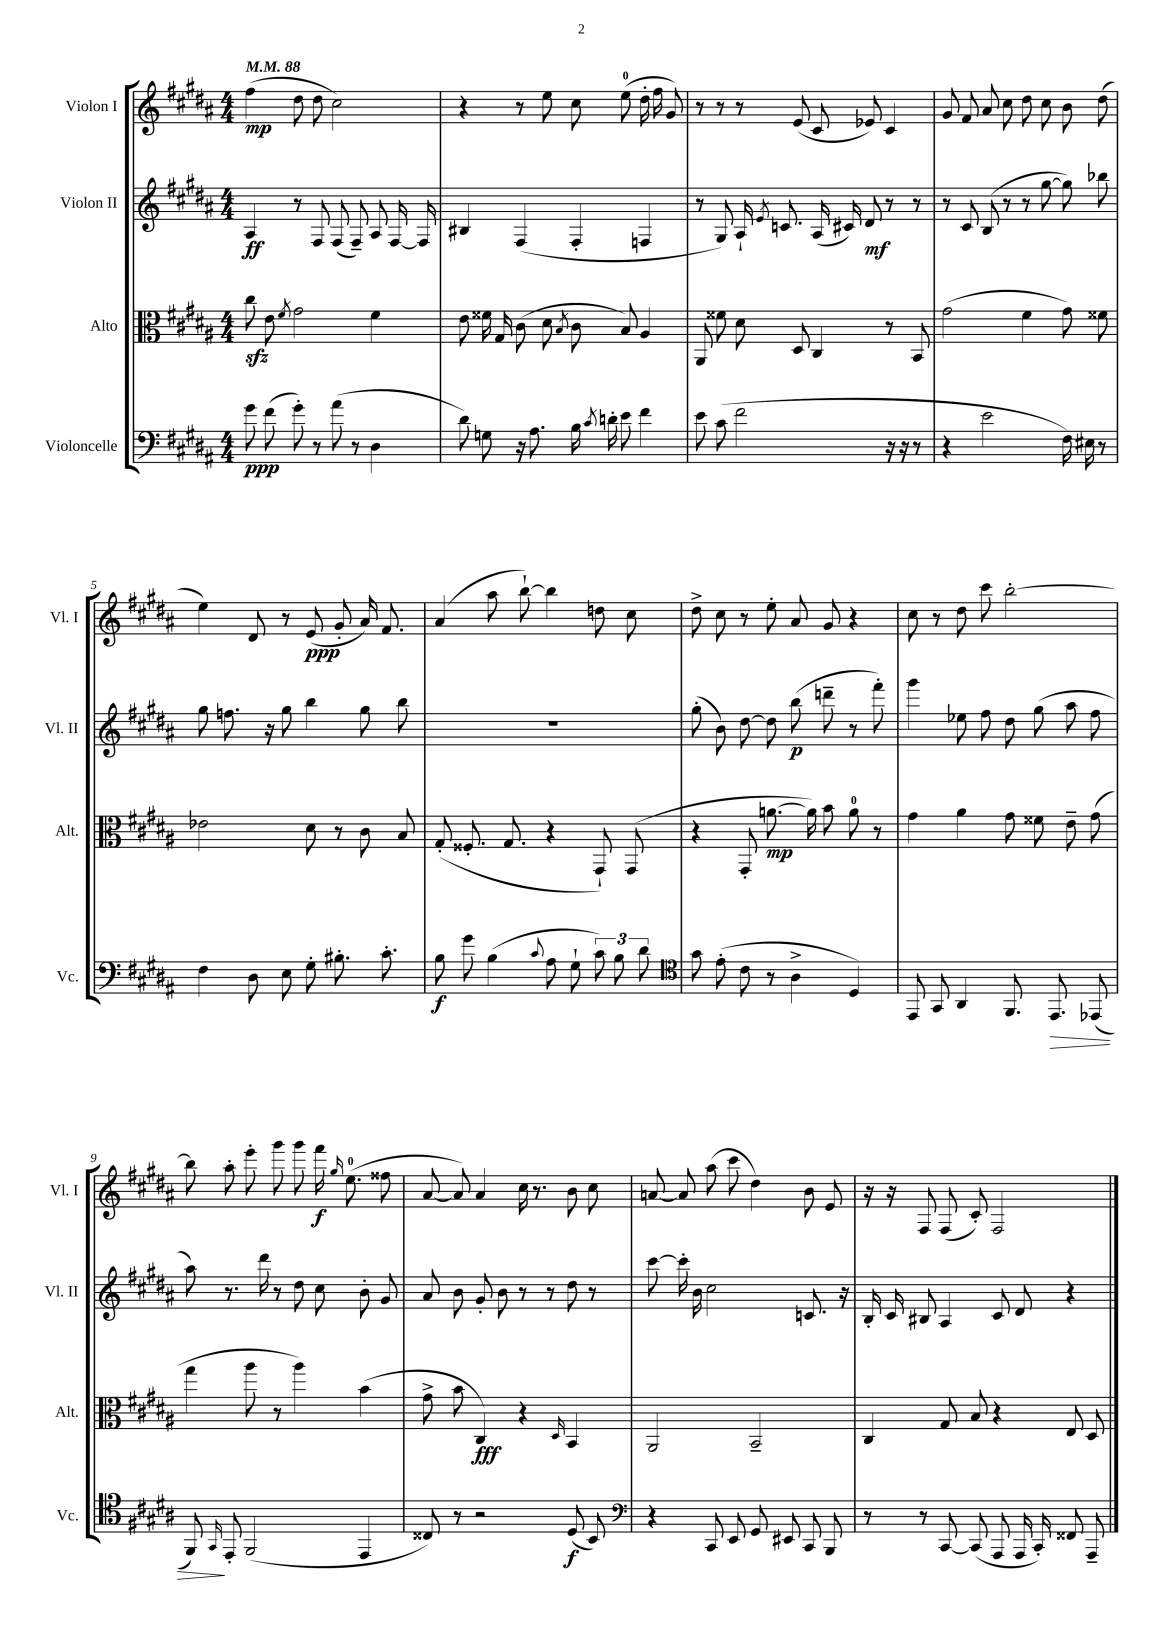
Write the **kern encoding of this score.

**kern	**dynam	**kern	**dynam	**kern	**dynam	**kern	**dynam
*part4	*part4	*part3	*part3	*part2	*part2	*part1	*part1
*staff4	*staff4	*staff3	*staff3	*staff2	*staff2	*staff1	*staff1
*I"Violoncelle	*	*I"Alto	*	*I"Violon II	*	*I"Violon I	*
*I'Vc.	*	*I'Alt.	*	*I'Vl. II	*	*I'Vl. I	*
*clefF4	*	*clefC3	*	*clefG2	*	*clefG2	*
*k[f#c#g#d#a#]	*	*k[f#c#g#d#a#]	*	*k[f#c#g#d#a#]	*	*k[f#c#g#d#a#]	*
*M4/4	*	*M4/4	*	*M4/4	*	*M4/4	*
*MM88	*	*MM88	*	*MM88	*	*MM88	*
=1	=1	=1	=1	=1	=1	=1	=1
8g#\	ppp	8cc#zz\	.	4A#/	ff	(4ff#\	mp
(8f#\	.	8e\	.	.	.	.	.
.	.	8qf#/	.	.	.	.	.
8g#'\)	.	2g#\	.	8r	.	8dd#\	.
8r	.	.	.	8F#/	.	8dd#\	.
(8a#\	.	.	.	(8F#/	.	2cc#\)	.
8r	.	.	.	8F#~/)	.	.	.
4D#\	.	4f#\	.	8A#/	.	.	.
.	.	.	.	[16F#/	.	.	.
.	.	.	.	16F#/]	.	.	.
=2	=2	=2	=2	=2	=2	=2	=2
8d#\)	.	8e\	.	4B#X/	.	4r	.
8Gn\	.	16f##X\	.	.	.	.	.
.	.	16G#/	.	.	.	.	.
16r	.	(8c#\	.	(4F#/	.	8r	.
8.A#\	.	.	.	.	.	.	.
.	.	8d#\	.	.	.	8ee\	.
.	.	8qB/	.	.	.	.	.
16B\	.	8c#\	.	4F#'/	.	8cc#\	.
8qc#/	.	.	.	.	.	.	.
16dn'\	.	.	.	.	.	.	.
8e\	.	8B/)	.	.	.	(8ee\	.
4f#\	.	4A#/	.	4Fn/	.	16dd#'\	.
.	.	.	.	.	.	16ff#\	.
.	.	.	.	.	.	8g#/)	.
=3	=3	=3	=3	=3	=3	=3	=3
8e\	.	8AA#/	.	8r	.	8r	.
(8c#\	.	8f##X\	.	8G#/)	.	8r	.
2f#\	.	8d#\	.	16A#`/	.	8r	.
.	.	.	.	8qe/	.	.	.
.	.	.	.	8.cn/	.	.	.
.	.	8D#/	.	.	.	(8e/	.
.	.	4C#/	.	(16A#/	.	8c#/	.
.	.	.	.	16c#X/)	.	.	.
.	.	.	.	8d#/	mf	8e-X/)	.
16r	.	8r	.	8r	.	4c#/	.
16r	.	.	.	.	.	.	.
8r	.	8BB/	.	8r	.	.	.
=4	=4	=4	=4	=4	=4	=4	=4
4r	.	(2g#\	.	8r	.	8g#/	.
.	.	.	.	8c#/	.	8f#/	.
2e\	.	.	.	(8B/	.	8a#/	.
.	.	.	.	8r	.	8cc#\	.
.	.	4f#\	.	8r	.	8dd#\	.
.	.	.	.	[8gg#\	.	8cc#\	.
16F#\)	.	8g#\)	.	8gg#\])	.	8b\	.
16E#X\	.	.	.	.	.	.	.
8r	.	8f##X\	.	8bb-X\	.	(8dd#\	.
!!LO:LB:g=z
=5	=5	=5	=5	=5	=5	=5	=5
4F#\	.	2e-X\	.	8gg#\	.	4ee\)	.
.	.	.	.	8.ffn\	.	.	.
8D#\	.	.	.	.	.	8d#/	.
.	.	.	.	16r	.	.	.
8E\	.	.	.	8gg#\	.	8r	.
8G#'\	.	8d#\	.	4bb\	.	(8e/	ppp
8.B#X'\	.	8r	.	.	.	8g#'/	.
.	.	8c#\	.	8gg#\	.	16a#/)	.
8.c#'\	.	.	.	.	.	8.f#/	.
.	.	8B/	.	8bb\	.	.	.
=6	=6	=6	=6	=6	=6	=6	=6
8B\	f	(8G#'/	.	1r	.	(4a#/	.
8g#\	.	8.F##X'/	.	.	.	.	.
(4B\	.	.	.	.	.	8aa#\	.
.	.	8.G#/	.	.	.	.	.
.	.	.	.	.	.	[8bb`\)	.
8qqc#/	.	.	.	.	.	.	.
8A#\	.	4r	.	.	.	4bb\]	.
8G#`\	.	.	.	.	.	.	.
12c#\)	.	8GG#`/)	.	.	.	8ddn\	.
12B\	.	.	.	.	.	.	.
.	.	(8GG#/	.	.	.	8cc#\	.
12d#\	.	.	.	.	.	.	.
=7	=7	=7	=7	=7	=7	=7	=7
*clefC4	*	*	*	*	*	*	*
8g#\	.	4r	.	(8gg#'\	.	8dd#^\	.
(8e'\	.	.	.	8b\)	.	8cc#\	.
8c#\	.	8GG#'/	.	[8dd#\	.	8r	.
8r	.	[8.an\	mp	8dd#\]	.	8ee'\	.
4A#^\	.	.	.	(8bb\	p	8a#/	.
.	.	16a\])	.	.	.	.	.
.	.	8b\	.	8dddn~\	.	8g#/	.
4D#/)	.	8a\	.	8r	.	4r	.
.	.	8r	.	8fff#'\)	.	.	.
=8	=8	=8	=8	=8	=8	=8	=8
8EE/	.	4g#\	.	4ggg#\	.	8cc#\	.
8GG#/	.	.	.	.	.	8r	.
4AA#/	.	4a#\	.	8ee-X\	.	8dd#\	.
.	.	.	.	8ff#\	.	8ccc#\	.
8.FF#/	.	8g#\	.	8dd#\	.	[2bb'\	.
.	.	8f##X\	.	(8gg#\	.	.	.
!	!LO:HP:b	!	!	!	!	!	!
8.EE/	>	.	.	.	.	.	.
.	.	8e~\	.	8aa#\	.	.	.
(8EE-X/	.	(8g#\	.	8ff#\	.	.	.
!!LO:LB:g=z
=9	=9	=9	=9	=9	=9	=9	=9
8FF#/)	.	4gg#\	.	8aa#\)	.	8bb\]	.
16qqGG#/	.	.	.	.	.	.	.
8EE'/	]	.	.	8.r	.	8aa#'\	.
(2FF#/	.	8aa#\	.	.	.	8eee'\	.
.	.	.	.	16ddd#\	.	.	.
.	.	8r	.	8r	.	8ggg#\	.
.	.	4aa#\)	.	8dd#\	.	8ggg#\	.
.	.	.	.	8cc#\	.	16fff#\	f
.	.	.	.	.	.	16qqgg#/	.
.	.	.	.	.	.	(8.ee\	.
4EE/	.	(4b\	.	8b'\	.	.	.
.	.	.	.	8g#/	.	8ff##X\	.
=10	=10	=10	=10	=10	=10	=10	=10
8C##X/)	.	8g#^\	.	8a#/	.	[8a#/	.
8r	.	8b\	.	8b\	.	8a#/])	.
2r	.	4C#/)	fff	8g#'/	.	4a#/	.
.	.	.	.	8b\	.	.	.
.	.	4r	.	8r	.	16cc#\	.
.	.	.	.	.	.	8.r	.
.	.	.	.	8r	.	.	.
.	.	16qqD#/	.	.	.	.	.
(8D#/	f	4BB/	.	8dd#\	.	8b\	.
8BB/)	.	.	.	8r	.	8cc#\	.
=11	=11	=11	=11	=11	=11	=11	=11
*clefF4	*	*	*	*	*	*	*
4r	.	2AA#/	.	[8ccc#\	.	[8an/	.
.	.	.	.	16ccc#'\]	.	8a/]	.
.	.	.	.	16b\	.	.	.
8CC#/	.	.	.	2cc#\	.	(8aa#\	.
8EE/	.	.	.	.	.	8ccc#\	.
8GG#/	.	2BB~/	.	.	.	4dd#\)	.
8EE#X/	.	.	.	.	.	.	.
8CC#/	.	.	.	8.cn/	.	8b\	.
8BBB/	.	.	.	.	.	8e/	.
.	.	.	.	16r	.	.	.
=12	=12	=12	=12	=12	=12	=12	=12
8r	.	4C#/	.	16B'/	.	16r	.
.	.	.	.	16c#/	.	16r	.
8r	.	.	.	8B#X/	.	8F#/	.
[8CC#/	.	8G#/	.	4A#/	.	(8F#/	.
(8CC#/]	.	8B/	.	.	.	8c#'/)	.
8AAA#/	.	4r	.	8c#/	.	2F#/	.
16AAA#/	.	.	.	8d#/	.	.	.
16CC#'/)	.	.	.	.	.	.	.
8FF##X/	.	8E/	.	4r	.	.	.
8AAA#~/	.	8D#/	.	.	.	.	.
==	==	==	==	==	==	==	==
*-	*-	*-	*-	*-	*-	*-	*-
